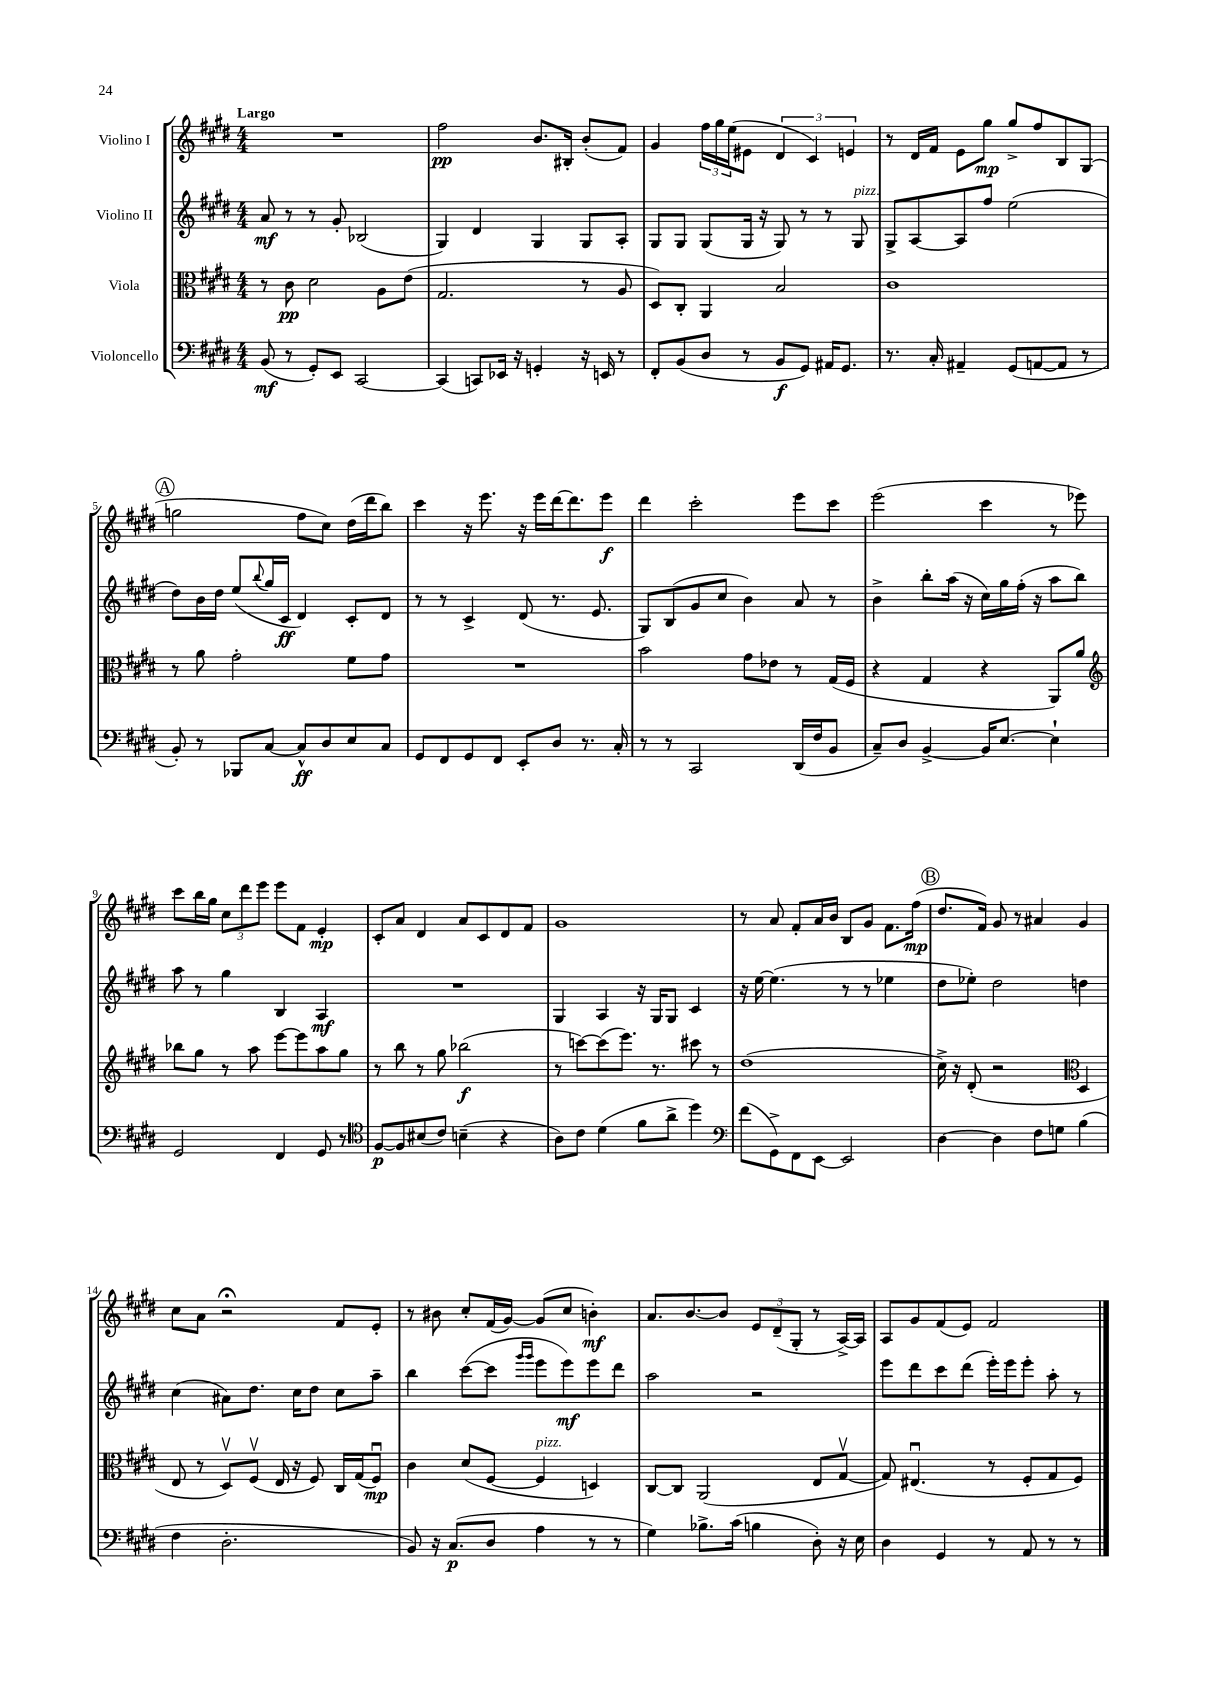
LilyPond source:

<<
\new StaffGroup <<
\new Staff = "s0" \with { instrumentName = "Violino I" } {
    \clef treble \key e \major \numericTimeSignature \time 4/4 \tempo "Largo"
    R1 |
    fis''2\pp b'8. bis16-. b'8-.( fis'8) |
    gis'4 \tuplet 3/2 { fis''16 gis''16 e''16( } eis'8 \tuplet 3/2 { dis'4 cis'4) e'4 } |
    r8 dis'16 fis'16 e'8 gis''8\mp gis''8-> fis''8 b8 gis8( |
    \mark \markup { \circle "A" } g''2 fis''8 cis''8) dis''16( dis'''16 b''8) |
    cis'''4 r16 e'''8. r16 e'''16 dis'''16~ dis'''8. e'''8\f |
    dis'''4 cis'''2-. e'''8 cis'''8 |
    e'''2( cis'''4 r8 ees'''8) |
    cis'''8 b''16 gis''16 \tuplet 3/2 { cis''8 dis'''8 e'''8 } e'''8 fis'8 e'4-.\mp |
    cis'8-. a'8 dis'4 a'8 cis'8 dis'8 fis'8 |
    gis'1 |
    r8 a'8 fis'8-. a'16 b'16 b8 gis'8 fis'8. fis''16\mp( |
    \mark \markup { \circle "B" } dis''8. fis'16) gis'8 r8 ais'4 gis'4 |
    cis''8 a'8 r2\fermata fis'8 e'8-. |
    r8 bis'8 cis''8-. fis'16( gis'16~) gis'8( cis''8 b'4-.\mf) |
    a'8. b'8.~ b'8 \tuplet 3/2 { e'8 dis'8--( gis8-. } r8 a16~->) a16 |
    a8 gis'8 fis'8( e'8) fis'2 \bar "|." |
}
\new Staff = "s1" \with { instrumentName = "Violino II" } {
    \clef treble \key e \major \numericTimeSignature \time 4/4
    a'8\mf r8 r8 gis'8-. bes2( |
    gis4) dis'4 gis4 gis8 a8-. |
    gis8 gis8 gis8( gis16 r16 gis8) r8 r8 gis8^\markup { \italic "pizz." } |
    gis8-> a8~ a8 fis''8 e''2( |
    \mark \markup { \circle "A" } dis''8) b'16 dis''16 e''8( \appoggiatura { b''8 } gis''16 cis'16\ff dis'4) cis'8-. dis'8 |
    r8 r8 cis'4-> dis'8( r8. e'8. |
    gis8) b8( gis'8 cis''8 b'4) a'8 r8 |
    b'4-> b''8-. a''16( r16 cis''16) gis''16 fis''16-.( r16 a''8 b''8) |
    a''8 r8 gis''4 b4 a4\mf |
    R1 |
    gis4 a4 r16 gis16 gis8 cis'4 |
    r16 e''16~ e''4.( r8 r8 ees''4 |
    \mark \markup { \circle "B" } dis''8 ees''8-.) dis''2 d''4 |
    cis''4( ais'8) dis''8. cis''16 dis''8 cis''8 a''8-- |
    b''4 cis'''8~( cis'''8 \grace { gis'''16 gis'''16 } e'''8 e'''8\mf) e'''8 dis'''8 |
    a''2 r2 |
    e'''8 dis'''8 cis'''8 dis'''8( e'''16-.) e'''16 e'''8-. a''8-. r8 \bar "|." |
}
\new Staff = "s2" \with { instrumentName = "Viola" } {
    \clef alto \key e \major \numericTimeSignature \time 4/4
    r8 cis'8\pp dis'2 a8 e'8( |
    gis2. r8 a8 |
    dis8) cis8-. a,4 b2 |
    cis'1 |
    \mark \markup { \circle "A" } r8 a'8 gis'2-. fis'8 gis'8 |
    R1 |
    b'2 gis'8 ees'8 r8 gis16( fis16 |
    r4 gis4 r4 a,8) a'8 |
    \clef treble bes''8 gis''8 r8 a''8 e'''8~ e'''8 a''8 gis''8 |
    r8 b''8 r8 gis''8 bes''2\f( |
    r8 c'''8~) c'''8( e'''8.) r8. cis'''8 r8 |
    dis''1( |
    \mark \markup { \circle "B" } cis''16->) r16 dis'8-.( r2 \clef alto dis4 |
    e8 r8 dis8\upbow) fis8\upbow( e16 r16 fis8) cis16 gis16( fis8\downbow\mp) |
    cis'4 dis'8( fis8~ fis4^\markup { \italic "pizz." } d4) |
    cis8~ cis8 a,2( e8 gis8~\upbow |
    gis8) eis4.\downbow( r8 fis8-. gis8 fis8) \bar "|." |
}
\new Staff = "s3" \with { instrumentName = "Violoncello" } {
    \clef bass \key e \major \numericTimeSignature \time 4/4
    b,8\mf( r8 gis,8-.) e,8 cis,2~ |
    cis,4( c,8) ees,16 r16 g,4-. r16 e,16 r8 |
    fis,8-. b,8( dis8 r8 b,8\f gis,8) ais,16 gis,8. |
    r8. cis16-. ais,4-- gis,8( a,8~ a,8 r8 |
    \mark \markup { \circle "A" } b,8-.) r8 bes,,8 cis8~ cis8-^\ff dis8 e8 cis8 |
    gis,8 fis,8 gis,8 fis,8 e,8-. dis8 r8. cis16-. |
    r8 r8 cis,2 dis,16( fis16 b,8 |
    cis8--) dis8 b,4~-> b,16 e8.~ e4-! |
    gis,2 fis,4 gis,8 r8 |
    \clef tenor fis8~\p fis8 bis8( cis'8) b4--( r4 |
    a8) cis'8 dis'4( fis'8 a'8-> dis''4) |
    \clef bass fis'8( gis,8->) fis,8 e,8~ e,2 |
    \mark \markup { \circle "B" } dis4~ dis4 fis8 g8 b4( |
    fis4 dis2.-. |
    b,8) r16 cis8.\p( dis8 a4 r8 r8 |
    gis4) bes8.-> cis'16( b4 dis8-.) r16 e16 |
    dis4 gis,4 r8 a,8 r8 r8 \bar "|." |
}
>>
>>
